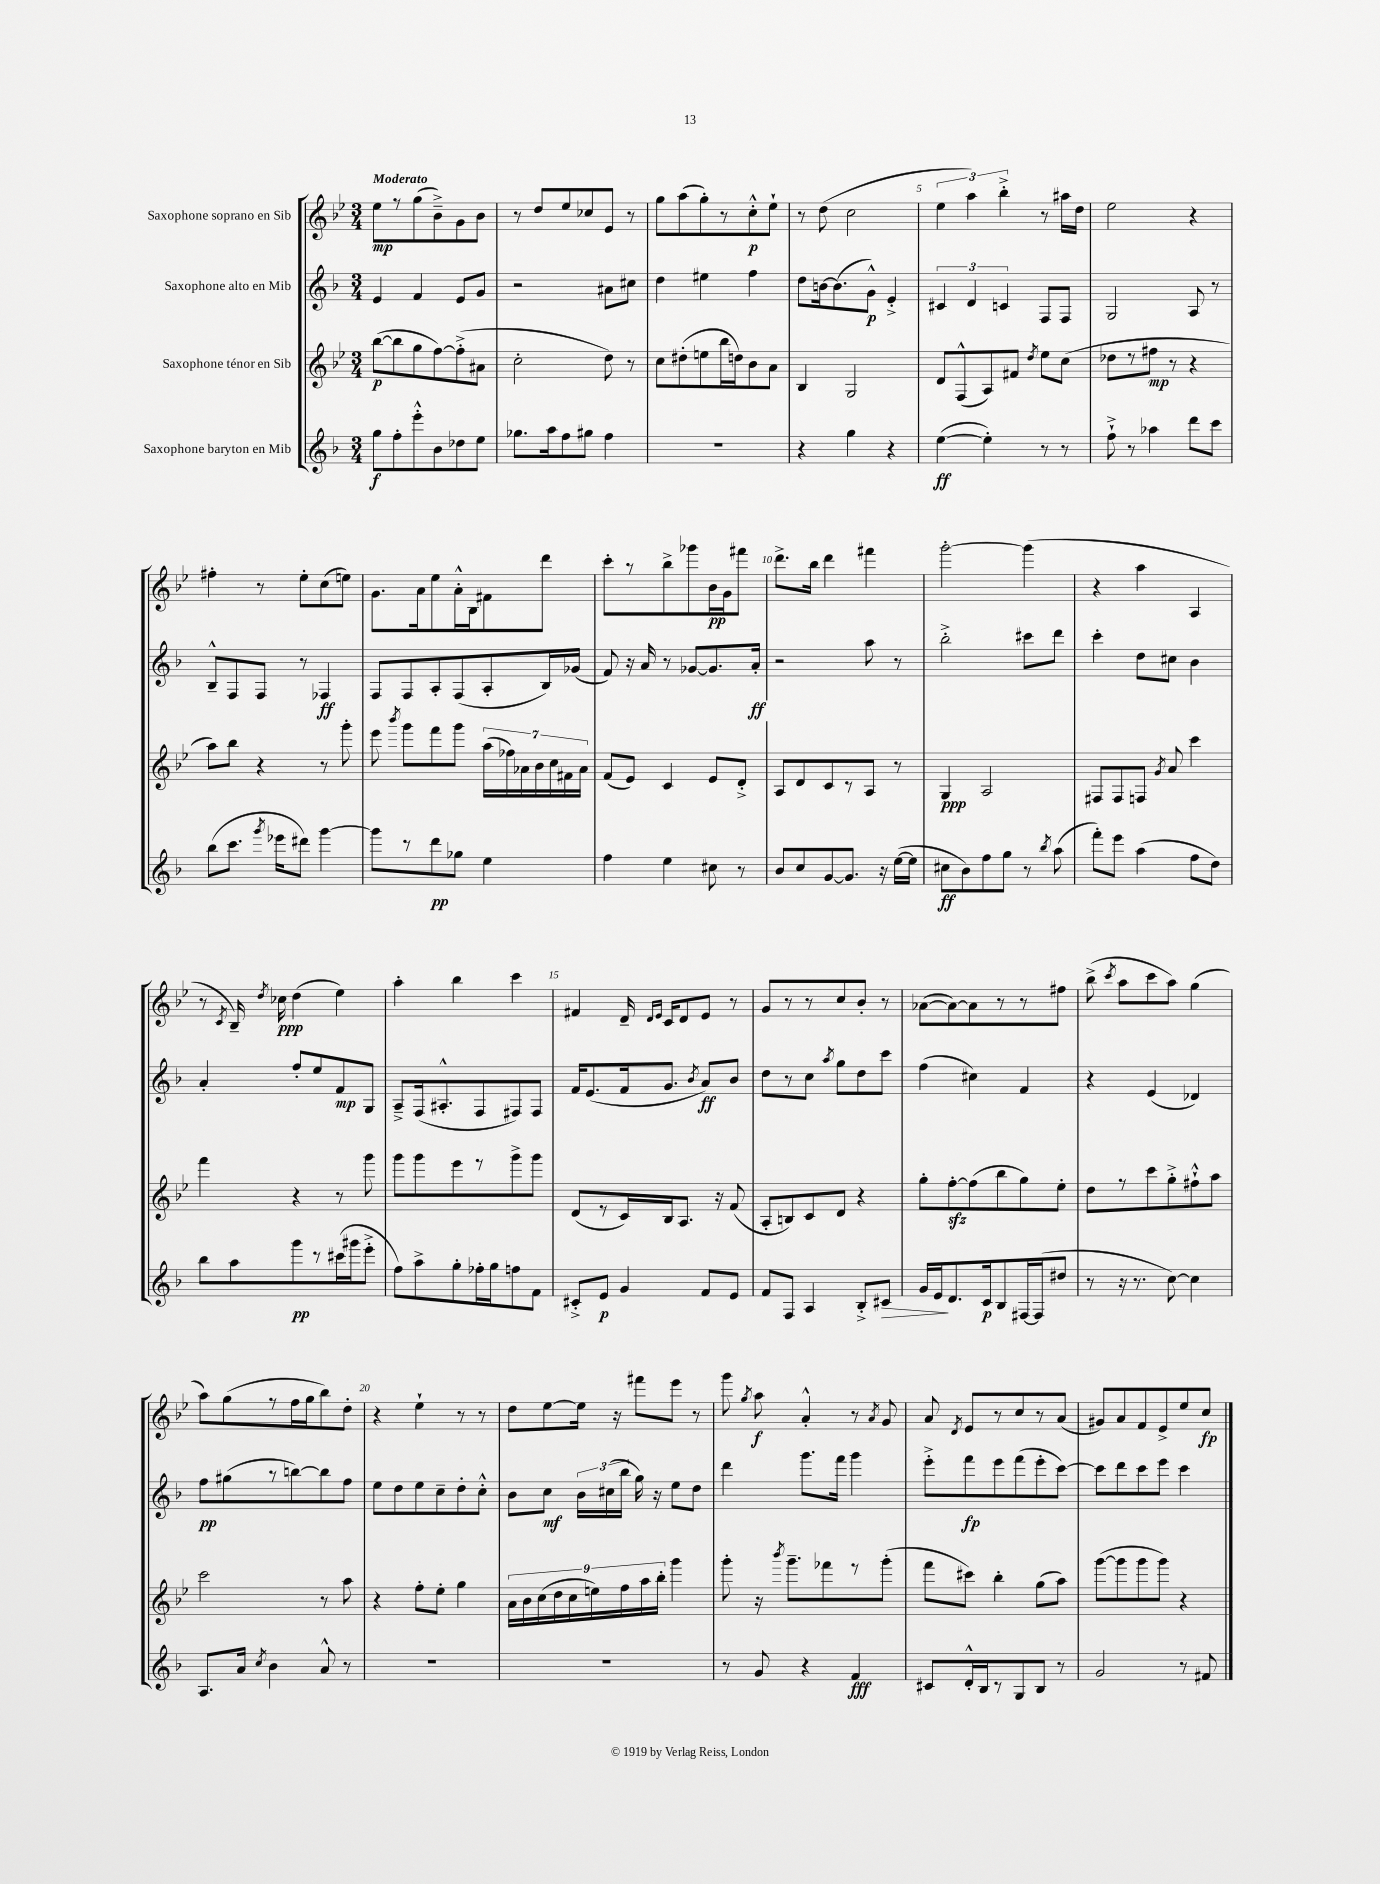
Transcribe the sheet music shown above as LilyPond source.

<<
\new StaffGroup <<
\new Staff = "s0" \with { instrumentName = "Saxophone soprano en Sib" } {
    \clef treble \key bes \major \numericTimeSignature \time 3/4 \tempo "Moderato"
    \autoBeamOff ees''8[\mp r8 g''8( bes'8--->) g'8 bes'8] |
    r8 d''8[ ees''8 ces''8 ees'8] r8 |
    g''8[ a''8( g''8-.) r8 c''8-.-^\p ees''8]-! |
    r8 d''8( c''2 |
    \tuplet 3/2 { ees''4 a''4) bes''4-.-> } r8 ais''16[ d''16] |
    ees''2 r4 |
    fis''4-. r8 ees''8[-. c''8( e''8]) |
    g'8.[ a'16 ees''8 a'16-.-^ bes16 fis'8 d'''8] |
    c'''8[-. r8 bes''8-> ges'''8 bes'16\pp g'16 fis'''8] |
    d'''8.[-> bes''16] d'''4 fis'''4 |
    g'''2~-. g'''4( |
    r4 a''4 a4 |
    r8 \acciaccatura { c'8 } bes16--) \acciaccatura { d''8 } ces''16\ppp d''4( ees''4) |
    a''4-. bes''4 c'''4 |
    fis'4 d'16-- \grace { d'16[ ees'16] } c'16[ d'8 ees'8] r8 |
    g'8[ r8 r8 c''8 bes'8]-. r8 |
    aes'8[~( aes'8~) aes'8 r8 r8 fis''8] |
    bes''8->( \acciaccatura { c'''8 } a''8[ c'''8 a''8]) g''4( |
    a''8[) g''8( r8 f''16 g''16 bes''8) d''8]-. |
    r4 ees''4-! r8 r8 |
    d''8[ ees''8~ ees''16] r16 fis'''8[ ees'''8] r8 |
    g'''8 \acciaccatura { g''8 } a''8\f a'4-.-^ r8 \acciaccatura { a'8 } g'8 |
    a'8 \acciaccatura { d'8 } ees'8[ r8 c''8 r8 a'8]( |
    gis'8[) a'8 f'8 ees'8-> ees''8 c''8]\fp \bar "|." |
}
\new Staff = "s1" \with { instrumentName = "Saxophone alto en Mib" } {
    \clef treble \key f \major \numericTimeSignature \time 3/4
    \autoBeamOff e'4 f'4 e'8[ g'8] |
    r2 ais'8[ cis''8] |
    d''4 eis''4 f''4 |
    d''8[ b'16~ b'8.( g'8]-^\p) e'4-.-> |
    \tuplet 3/2 { cis'4 d'4 c'4 } f8[ f8] |
    g2 a8 r8 |
    bes8[---^ f8 f8] r8 fes4\ff |
    f8[ f8 a8-. f8( a8-. bes16) ges'16]( |
    f'8) r16 a'16 r8 ges'8[~ ges'8. a'16]-.\ff |
    r2 a''8 r8 |
    bes''2-.-> cis'''8[ d'''8] |
    c'''4-. d''8[ cis''8] bes'4 |
    a'4-. f''8[-. e''8 f'8\mp g8] |
    a8[---> f16( ais8.-.-^ f8 fis8) fis8] |
    f'16[ e'8.( f'16 g'8.] \acciaccatura { bes'8 } a'8[\ff) bes'8] |
    d''8[ r8 c''8] \acciaccatura { a''8 } g''8[ d''8 c'''8] |
    f''4( cis''4) f'4 |
    r4 e'4( des'4) |
    f''8[\pp gis''8( r8 b''8~) b''8 f''8] |
    e''8[ d''8 e''8 c''8-- d''8-. c''8]-.-^ |
    bes'8[ c''8]\mf \tuplet 3/2 { bes'16[ cis''16( bes''16] } g''16) r16 e''8[ d''8] |
    d'''4 g'''8.[ f'''16] g'''4 |
    e'''8[-.-> f'''8\fp e'''8 f'''8( e'''8-. c'''8]~) |
    c'''8[ d'''8 c'''8 e'''8] c'''4 \bar "|." |
}
\new Staff = "s2" \with { instrumentName = "Saxophone ténor en Sib" } {
    \clef treble \key bes \major \numericTimeSignature \time 3/4
    \autoBeamOff bes''8[~\p( bes''8 g''8 f''8~) f''8-.->( ais'8] |
    c''2-. d''8) r8 |
    c''8[ dis''8-.( e''8 bes''16 d''16) bes'8 a'8] |
    bes4 g2 |
    d'8[ f8-^( a8) fis'8] \acciaccatura { d''8 } ees''8[ c''8]( |
    des''8[ r8 fis''8]\mp r8 r4 |
    a''8[) bes''8] r4 r8 g'''8-. |
    ees'''8 \acciaccatura { bes'''8 } g'''8[ f'''8 g'''8] \tuplet 7/4 { a''16[( fes''16) aes'16 bes'16 c''16 fis'16 aes'16] } |
    f'8[( ees'8]) c'4 ees'8[ d'8]-.-> |
    a8[ d'8 c'8 r8 a8] r8 |
    g4\ppp a2 |
    fis8[ fis8 f8] \acciaccatura { g'8 } a'8 c'''4 |
    f'''4 r4 r8 g'''8 |
    g'''8[ g'''8 ees'''8 r8 g'''8-> g'''8] |
    d'8[( r8 c'16) bes16 a8.] r16 f'8( |
    a8[-. b8) c'8 d'8] r4 |
    g''8[-. f''8~-.\sfz f''8( bes''8 g''8) ees''8]-. |
    d''8[ r8 c'''8 g''8-.-> fis''8-!-^ a''8] |
    c'''2 r8 a''8 |
    r4 f''8[-. ees''8]-. g''4 |
    \tuplet 9/8 { a'16[ bes'16 c''16( d''16 c''16 e''16) f''16 a''16 bes''16]-. } g'''4 |
    g'''8-. r16 \acciaccatura { bes'''8 } g'''8.[-- fes'''8 r8 g'''8]-.( |
    f'''8[ cis'''8]) bes''4-. g''8[( a''8]) |
    g'''8[~( g'''8 g'''8 g'''8]) r4 \bar "|." |
}
\new Staff = "s3" \with { instrumentName = "Saxophone baryton en Mib" } {
    \clef treble \key f \major \numericTimeSignature \time 3/4
    \autoBeamOff g''8[\f f''8-. e'''8-.-^ bes'8 des''8 e''8] |
    ges''8.[ a''16 f''8 gis''8] f''4 |
    R2. |
    r4 g''4 r4 |
    e''4~\ff( e''4-.) r8 r8 |
    f''8-!-> r8 aes''4 d'''8[ c'''8] |
    bes''8[( c'''8.] \acciaccatura { g'''8 } ees'''16[ dis'''8]) g'''4~ |
    g'''8[ r8 d'''8\pp ges''8] e''4 |
    f''4 e''4 cis''8 r8 |
    bes'8[ c''8 g'8~ g'8.] r16 e''16[~( e''16] |
    cis''8[\ff bes'8) f''8 g''8] r8 \acciaccatura { bes''8 } a''8( |
    f'''8[-.) e'''8] a''4( f''8[ d''8]) |
    bes''8[ a''8 g'''8\pp r8 cis'''16( gis'''16 e'''8]-.-> |
    f''8[) a''8-> g''8-. fes''16-. g''16 f''8 f'8] |
    cis'8[-.-> e'8]\p g'4 f'8[ e'8] |
    f'8[ f8] a4 bes8[-.-> cis'8]\> |
    g'16[ e'16\! d'8. c'16\p bes8 fis16~ fis16( dis''8] |
    r8 r16 r8. c''8~) c''4 |
    a8.[ a'16] \acciaccatura { c''8 } bes'4 a'8-^ r8 |
    R2. |
    R2. |
    r8 g'8 r4 f'4\fff |
    cis'8[ d'16-.-^ bes16 r8 g8 bes8] r8 |
    g'2 r8 fis'8 \bar "|." |
}
>>
>>
\layout { \context { \Score \override BarNumber.break-visibility = ##(#f #t #t) barNumberVisibility = #(every-nth-bar-number-visible 5) } }
